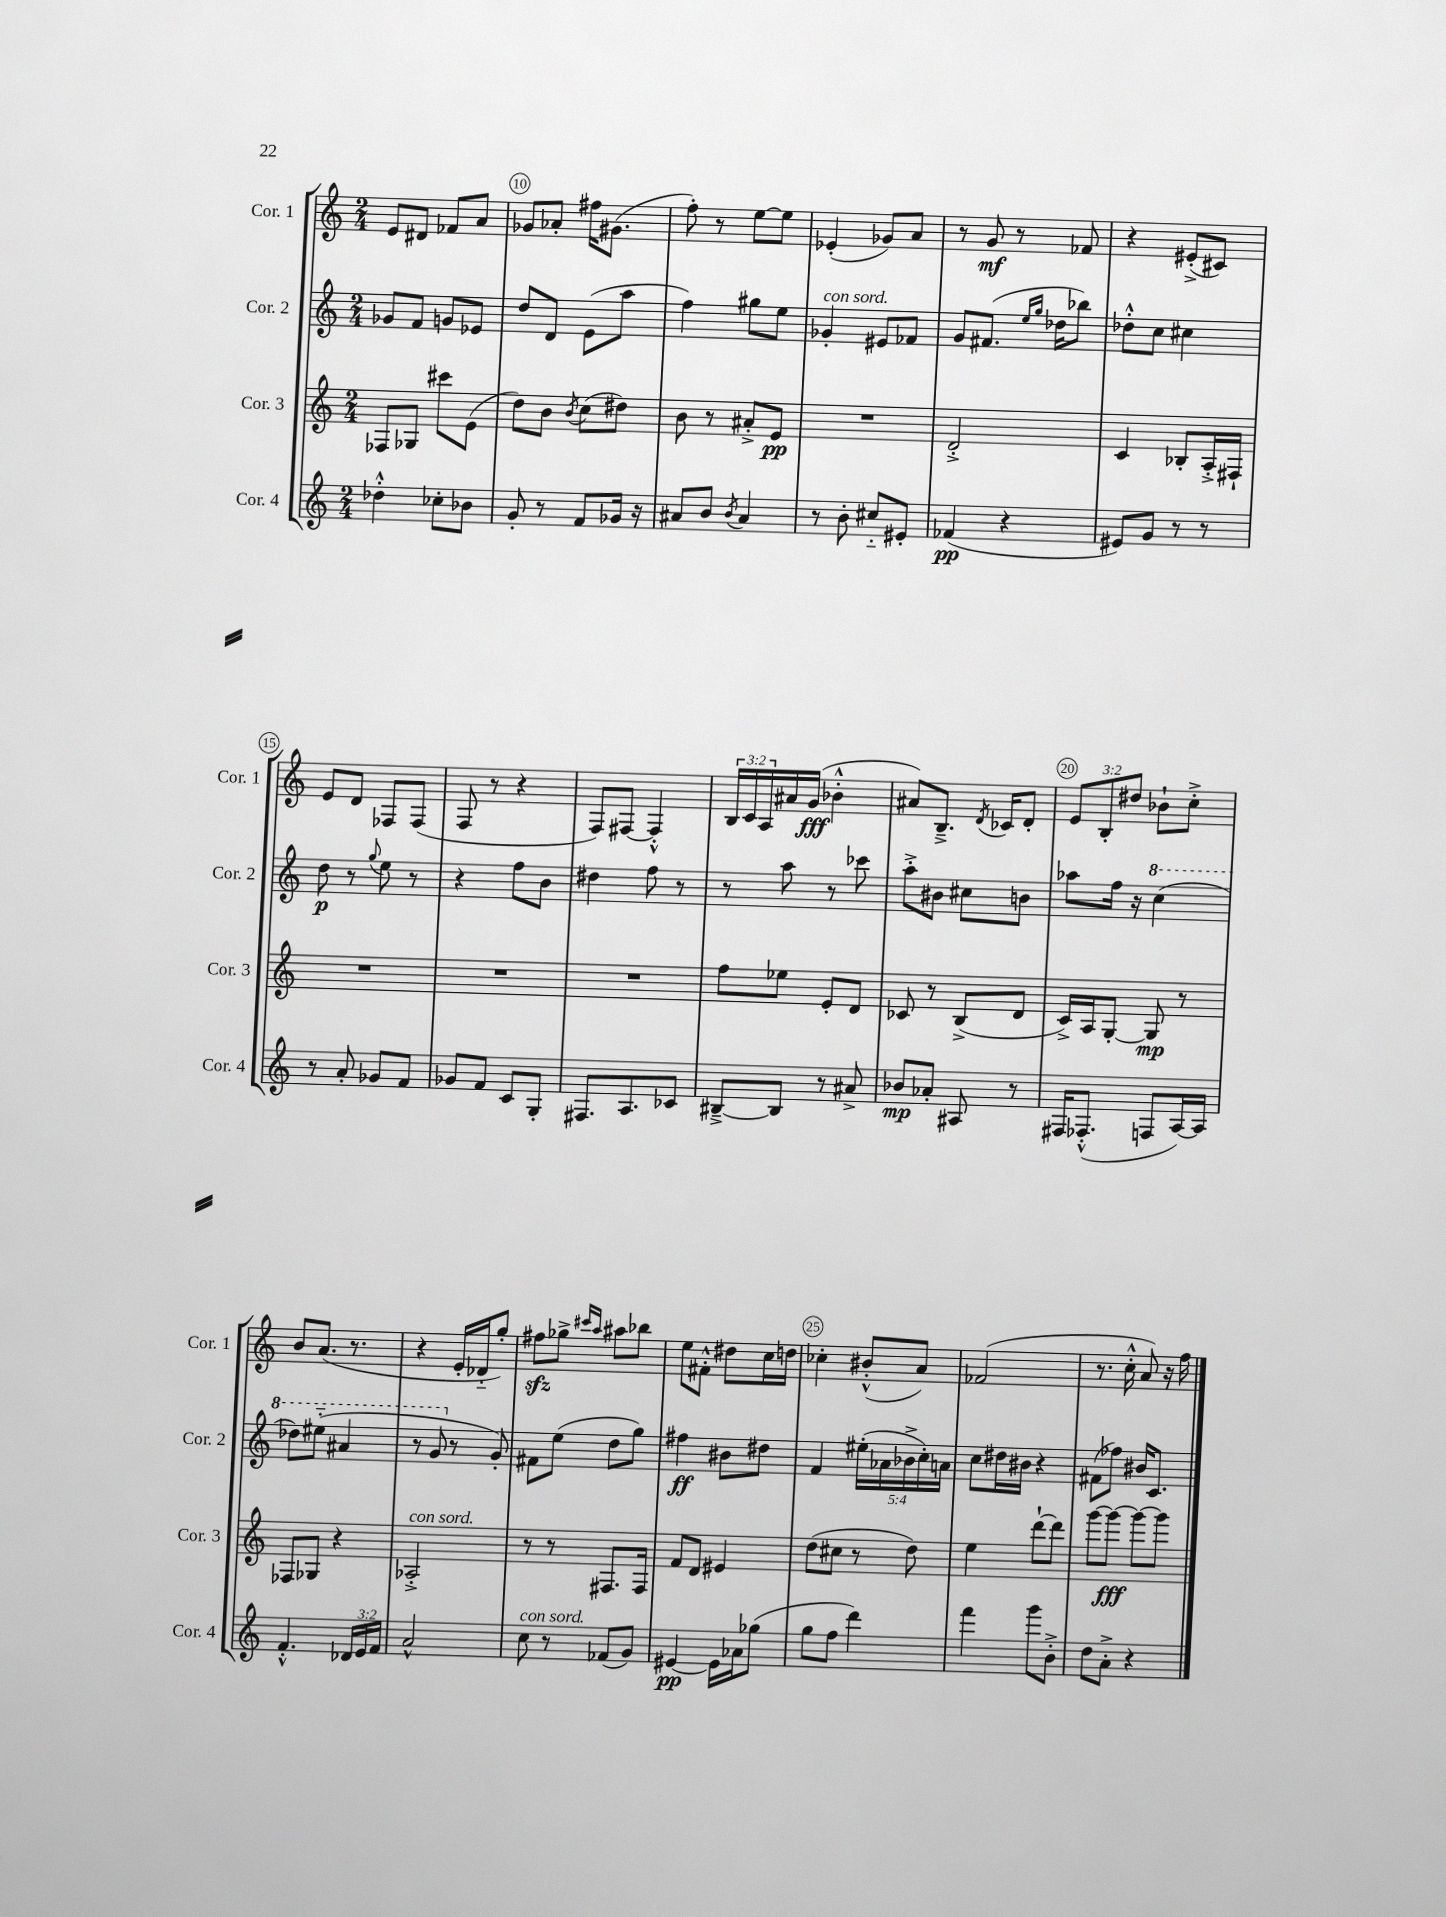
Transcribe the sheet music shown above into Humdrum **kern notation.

**kern	**kern	**kern	**kern
*staff4	*staff3	*staff2	*staff1
*clefG2	*clefG2	*clefG2	*clefG2
*k[]	*k[]	*k[]	*k[]
*M2/4	*M2/4	*M2/4	*M2/4
4dd-'^^	8F-	8g-	8e
.	8G-	8f	8d#
8cc-'	8ccc#	8g	8f-
8b-	(8e	8e-	8a
=	=	=	=
8g'	8dd)	8dd	8g-
8r	8b	8d	8a-'
.	8qb	.	.
8f	(8cc	(8e	16ff#
.	.	.	(8.g#
16g-	8dd#)	8aa	.
16r	.	.	.
=	=	=	=
8a#	8b	4ff)	8ff')
8b	8r	.	8r
8qb	.	.	.
4a#	8a#'^	8gg#	[8ee
.	8e	8ee	8ee]
=	=	=	=
8r	2r	4g-'	(4e-'
8b'	.	.	.
8cc#'~	.	8e#	8g-)
8e#'	.	8f-	8a
=	=	=	=
(4f-	2d'^	8g	8r
.	.	(8.f#	8g
4r	.	.	8r
.	.	16qqee	.
.	.	16qqgg	.
.	.	16dd-	.
.	.	8bb-)	8f-
=	=	=	=
8e#)	4c	8dd-'^^	4r
8g	.	8cc	.
8r	8B-'	4cc#	(8e#'^
8r	16A'^	.	8c#)
.	16F#`	.	.
=	=	=	=
8r	2r	8dd	8e
8a'	.	8r	8d
.	.	8qqgg	.
8g-	.	8ee	8F-
8f	.	8r	(8F-
=	=	=	=
8g-	2r	4r	8F
8f	.	.	8r
8c	.	8ff	4r
8G'	.	8b	.
=	=	=	=
8.F#	2r	4dd#	8F)
.	.	.	[8F#
8.A	.	.	.
.	.	8ff	4F#'^^]
8c-	.	8r	.
=	=	=	=
[8B#~^	8ff	8r	24B
.	.	.	24c
.	.	.	24A
8B#]	8ee-	8aa	16a#
.	.	.	(16g
8r	8e'	8r	4b-'^^
8a#^	8d	8ccc-	.
=	=	=	=
8b-	8c-	8aa'^	8a#)
8a-'	8r	8b#	8.B~^
8A#	(8B^	8cc#	.
.	.	.	8qd
.	.	.	16c-
8r	8d	8b	8d'
=	=	=	=
16F#	16c^)	8aa-	12e
(8.F-'^^	16A	.	.
.	.	.	12B'
.	[8G'	16ff	.
.	.	.	12dd#
.	.	16r	.
8F	8G]	(4ccc	8b-`
[16A)	8r	.	8cc'^
16A]	.	.	.
=	=	=	=
4.f'^^	8F-	8ddd-)	8b
.	8G-	(8eee#'~	(8.a
.	4r	4aa#	.
.	.	.	8.r
24d-	.	.	.
24e	.	.	.
24f	.	.	.
=	=	=	=
2a^^	2A-'^	8r	4r
.	.	8gg	.
.	.	8r	16e'
.	.	.	16d-'~
.	.	8g')	8gg')
=	=	=	=
8cc	8r	8f#	8ff#
8r	8r	(8ee	8gg-^
.	.	.	16qqccc#
.	.	.	16qqaa
(8f-	8.F#	8dd	8aa#
8g)	.	8gg)	8bb-
.	16F#	.	.
=	=	=	=
[4e#	8f	4ff#	8ee
.	8d	.	8f#'^^
16e#]	4e#	8b#	8dd#
16a-	.	.	.
(8gg-	.	8dd#	16cc
.	.	.	16dd
=	=	=	=
8gg	(8dd	4f	4cc-'
8ff	8cc#	.	.
4ddd)	8r	(20ee#'	(8b#'^^
.	.	20a-	.
.	.	20b-^	.
.	8dd)	.	8a)
.	.	20cc')	.
.	.	20a	.
=	=	=	=
4fff	4ee	8cc	(2f-
.	.	16dd#	.
.	.	16b#	.
8ggg	[8ddd`	4r	.
8b'^	8ddd]	.	.
=	=	=	=
8dd	[8ggg	(8f#	8.r
8a'^	8ggg_	8ff-)	.
.	.	.	16cc'^^
4r	8ggg_	16b#	8a)
.	.	8.c	.
.	8ggg]	.	16r
.	.	.	16ff
==	==	==	==
*-	*-	*-	*-
